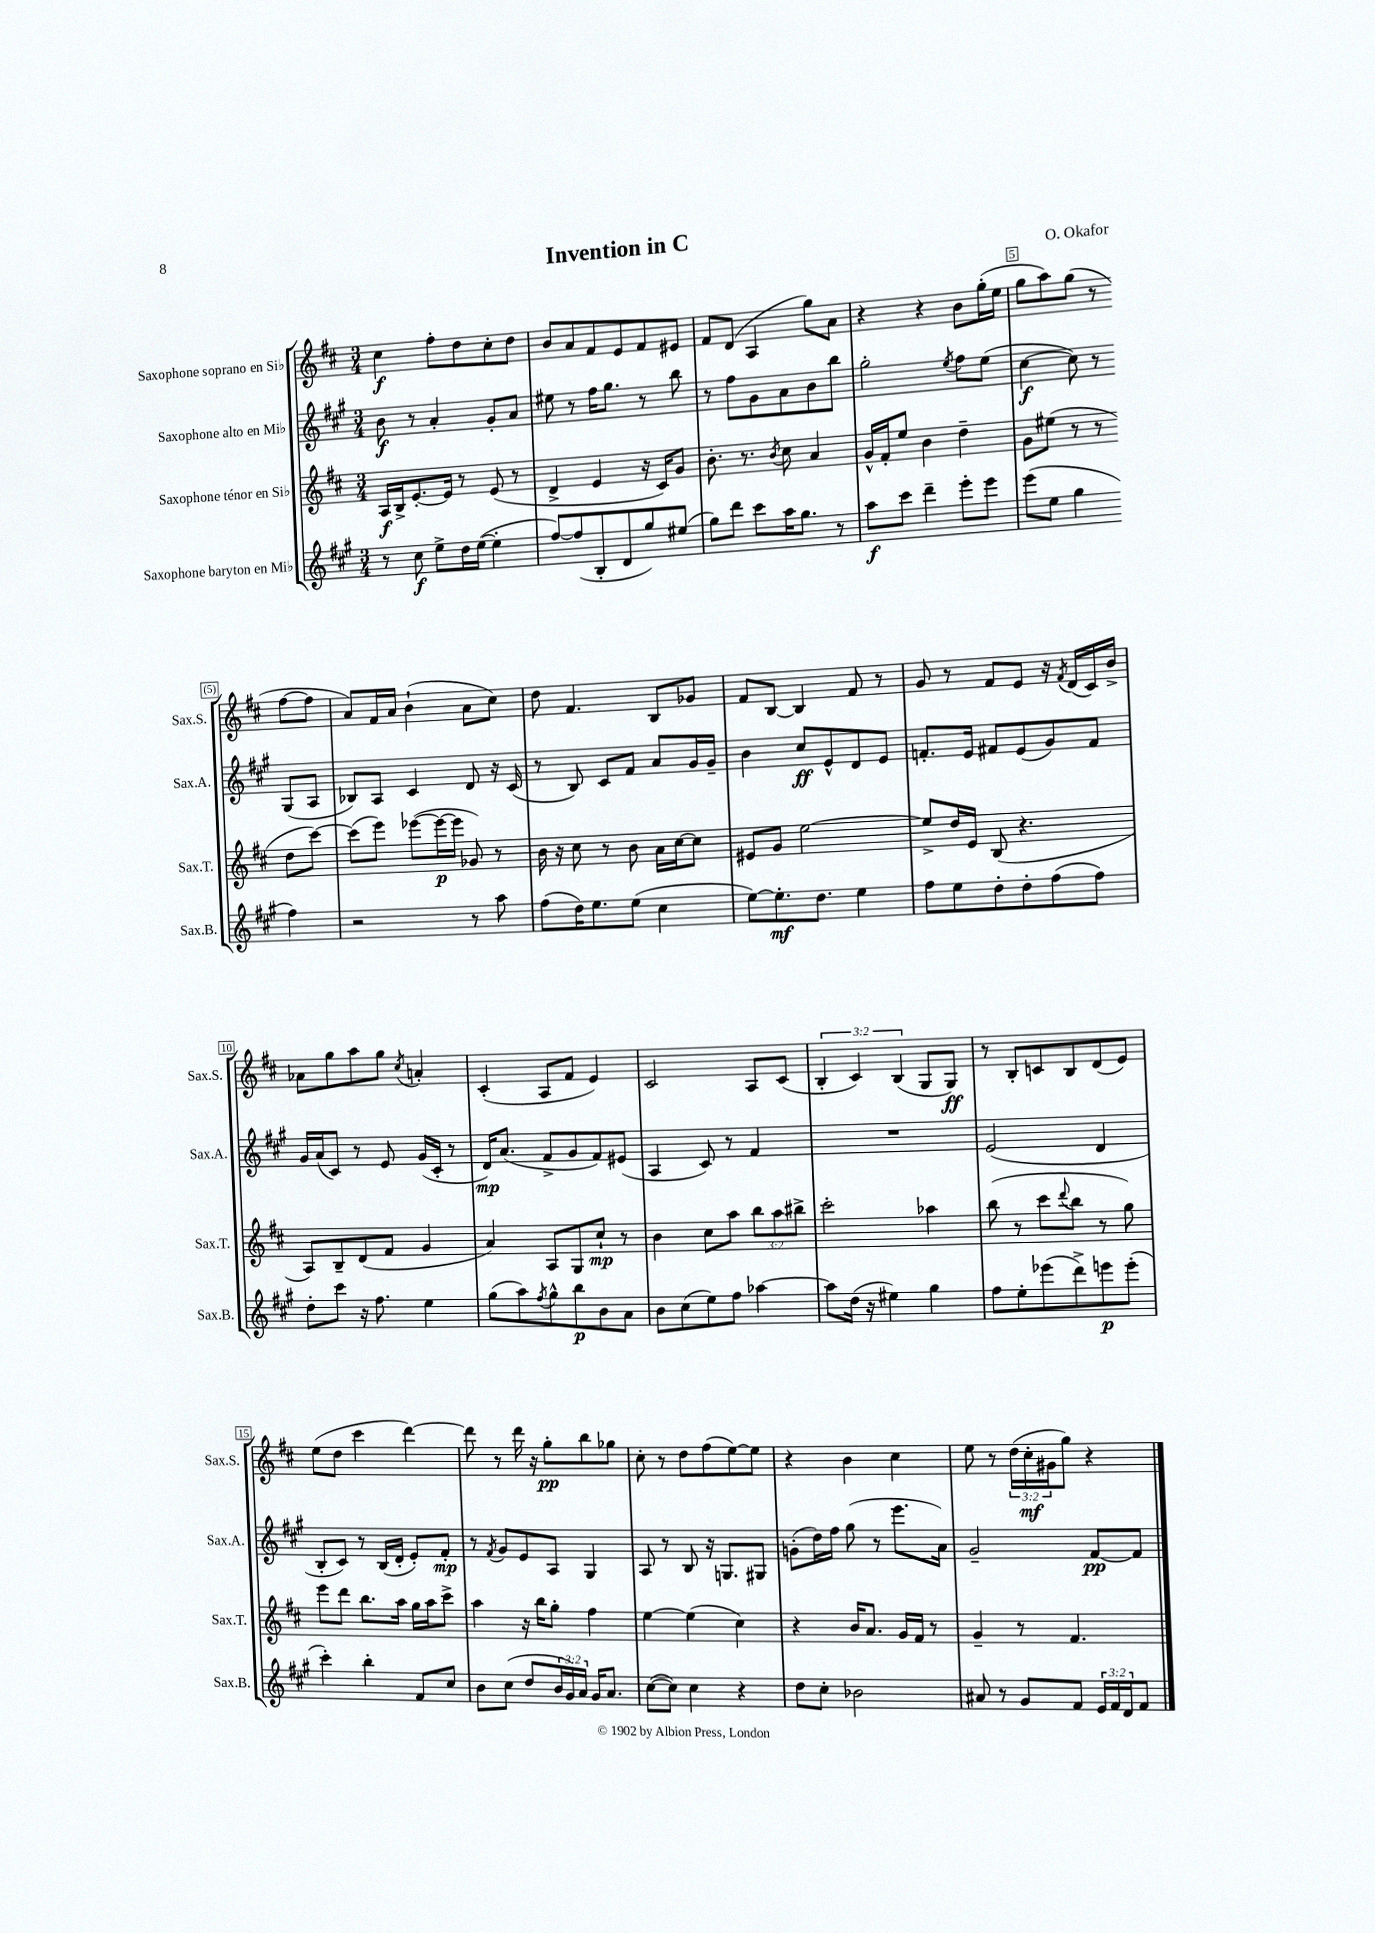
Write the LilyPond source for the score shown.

\header { title = "Invention in C" composer = "O. Okafor" }
<<
\new StaffGroup <<
\new Staff = "s0" \with { instrumentName = "Saxophone soprano en Sib" shortInstrumentName = "Sax.S." } {
    \clef treble \key d \major \numericTimeSignature \time 3/4 \override Staff.TupletNumber.text = #tuplet-number::calc-fraction-text
    cis''4\f fis''8-. d''8 cis''8-. d''8 |
    b'8 a'8 fis'8 e'8 fis'8 eis'8 |
    fis'8 d'8( a4 g''8) a'8 |
    r4 r4 b'8 g''16-.( e''16 |
    g''8 a''8) g''8( r8 fis''8~ fis''8 |
    a'8) fis'16 a'16 b'4-!( a'8 cis''8) |
    d''8 fis'4. b8 ges'8 |
    fis'8 b8~ b4 fis'8 r8 |
    g'8 r8 fis'8 e'8 r16 \acciaccatura { fis'8 } d'16( cis'16) b'16-> |
    aes'8 g''8 a''8 g''8 \acciaccatura { cis''8 } a'4-. |
    cis'4-.( a8 fis'8 e'4) |
    cis'2 a8 cis'8( |
    \tuplet 3/2 { b4-. cis'4) b4( } g8 g8\ff) |
    r8 b8-. c'8 b8 d'8( e'8) |
    e''8( d''8 cis'''4 d'''4~) |
    d'''8 r8 d'''16 r16 g''8-.\pp b''8 ges''8 |
    cis''8-. r8 d''8 fis''8( e''8~) e''8 |
    r4 b'4 cis''4 |
    e''8 r8 \tuplet 3/2 { d''16( cis''16-.\mf gis'16 } g''8) r4 \bar "|." |
}
\new Staff = "s1" \with { instrumentName = "Saxophone alto en Mib" shortInstrumentName = "Sax.A." } {
    \clef treble \key a \major \numericTimeSignature \time 3/4
    b'8\f r8 a'4-. gis'8-. a'8 |
    eis''8 r8 fis''16 gis''8. r8 b''8 |
    r8 fis''8 gis'8 a'8 b'8 b''8 |
    gis''2-. \acciaccatura { e''8 } fis''8 e''8( |
    cis''4~\f cis''8) r8 gis8( a8 |
    bes8) a8 cis'4 d'8 r16 cis'16( |
    r8 b8) cis'8 fis'8 a'8 gis'16 gis'16-- |
    b'4 cis''8\ff e'8-^ d'8 e'8 |
    f'8.-. e'16 fis'8 e'8( gis'8) fis'8 |
    gis'16 a'16( cis'8) r8 e'8 gis'16( cis'16-. r8 |
    d'16\mp) a'8.( fis'8-> gis'8 fis'8) eis'8( |
    a4 cis'8) r8 fis'4 |
    R2. |
    e'2( d'4 |
    b8-. cis'8) r8 b16( d'16-. e'8-.) fis'8-.\mp |
    r8 \acciaccatura { fis'8 } gis'8 e'8 a8 gis4 |
    a8 r8 b8 r16 g8. gis8 |
    g'8-.( d''16) fis''16 gis''8( r8 e'''8. a'16) |
    gis'2-- fis'8~\pp fis'8 \bar "|." |
}
\new Staff = "s2" \with { instrumentName = "Saxophone ténor en Sib" shortInstrumentName = "Sax.T." } {
    \clef treble \key d \major \numericTimeSignature \time 3/4 \override Staff.TupletNumber.text = #tuplet-number::calc-fraction-text
    a16\f b16-> e'8.~-. e'16 r8 e'8( r8 |
    d'4-> e'4 r16 cis'16) g'8 |
    b'8.-. r8. \acciaccatura { b'8 } cis''8 a'4 |
    g'16-^ fis'16-. e''8 b'4 d''4-- |
    g'8 eis''8( r8 r8 d''8 cis'''8~) |
    cis'''8( e'''8) ees'''8~( ees'''16~\p ees'''16 ges'8) r8 |
    b'16 r16 cis''8 r8 b'8 a'16 cis''16~ cis''8 |
    eis'8 g'8 e''2~ |
    e''8-> d''16 e'16 b8( r4. |
    a8) b8-- d'8( fis'8 g'4 |
    a'4) a8 g8 cis''8-!\mp r8 |
    b'4 cis''8 a''8 \tuplet 3/2 { b''8 a''8 bis''8-> } |
    cis'''2-. aes''4 |
    b''8( r8 cis'''8 \appoggiatura { d'''8 } b''8 r8 g''8) |
    e'''8 d'''8 b''8. a''16 g''16 a''16 cis'''8-> |
    a''4 r16 b''16 g''8-. fis''4 |
    e''4~ e''4( cis''4) |
    r4 b'16 a'8. g'16 fis'16 r8 |
    g'4-- r8 fis'4. \bar "|." |
}
\new Staff = "s3" \with { instrumentName = "Saxophone baryton en Mib" shortInstrumentName = "Sax.B." } {
    \clef treble \key a \major \numericTimeSignature \time 3/4 \override Staff.TupletNumber.text = #tuplet-number::calc-fraction-text
    r8 cis''8\f e''8-> d''16 e''16~( e''4-. |
    fis''8~) fis''8( b8-. d'8 gis''8) eis''8( |
    gis''8) d'''8 cis'''8 a''16 gis''8. r8 |
    a''8\f cis'''8 d'''4-- e'''8-. e'''8 |
    e'''8( e''8 gis''4 fis''4) |
    r2 r8 a''8 |
    fis''8( d''16) e''8. e''8( cis''4 |
    e''8~) e''8.-.\mf d''8. e''4 |
    fis''8 e''8 d''8-. d''8-. fis''8( fis''8) |
    d''8-. cis'''8 r16 fis''8. e''4 |
    gis''8( a''8) \acciaccatura { fis''8 } gis''8-^ b''8\p b'8 a'8 |
    b'8 cis''8( e''8) fis''8 aes''4~ |
    aes''8 d''16( r16 eis''4) gis''4 |
    fis''8 e''8-. ees'''8( d'''8->) e'''8\p e'''8-.( |
    cis'''4-.) b''4-. fis'8 cis''8 |
    b'8 cis''8( d''8 \tuplet 3/2 { b'16 gis'16) a'16 } gis'16 a'8. |
    cis''8~( cis''8) cis''4 r4 |
    d''8 cis''8-. bes'2 |
    ais'8 r8 gis'8 fis'8 \tuplet 3/2 { e'16 fis'16 d'16 } fis'8 \bar "|." |
}
>>
>>
\layout { \context { \Score \override BarNumber.break-visibility = ##(#f #t #t) barNumberVisibility = #(every-nth-bar-number-visible 5) \override BarNumber.stencil = #(make-stencil-boxer 0.1 0.3 ly:text-interface::print) } }
